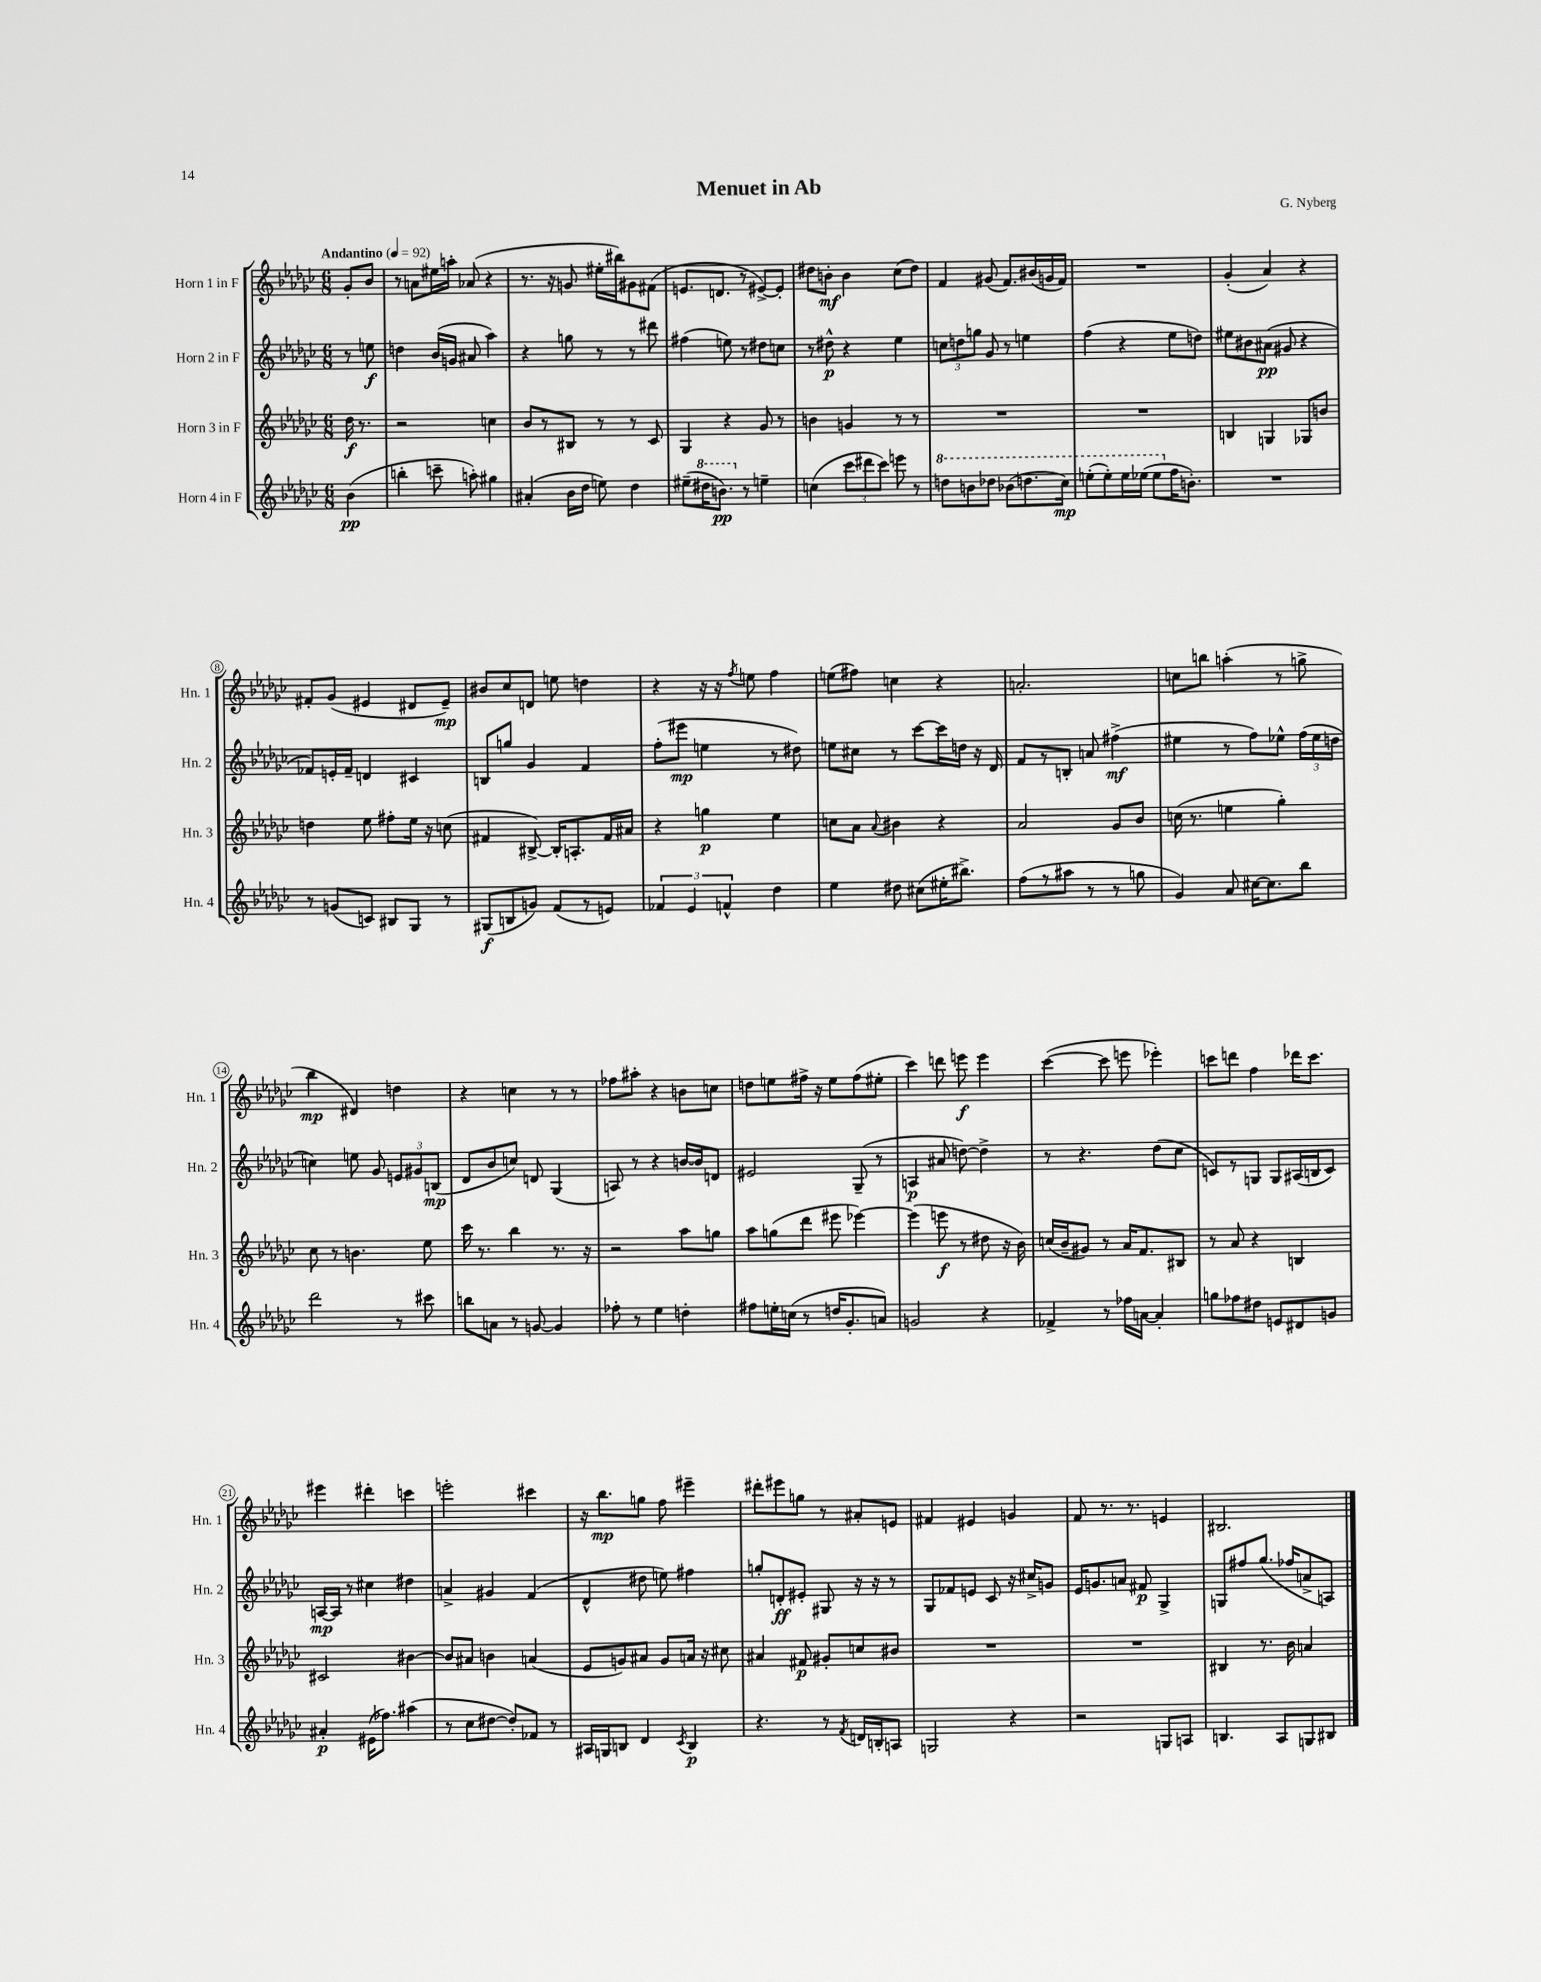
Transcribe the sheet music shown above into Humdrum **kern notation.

**kern	**kern	**kern	**kern
*staff4	*staff3	*staff2	*staff1
*clefG2	*clefG2	*clefG2	*clefG2
*k[b-e-a-d-g-c-]	*k[b-e-a-d-g-c-]	*k[b-e-a-d-g-c-]	*k[b-e-a-d-g-c-]
*M6/8	*M6/8	*M6/8	*M6/8
*MM92	*MM92	*MM92	*MM92
(4b-	16dd-	8r	8g-'
.	8.r	.	.
.	.	8ee	8b-
=	=	=	=
4bb'	2r	4dd	8r
.	.	.	8a
8ccc~	.	(16b-	16ee#
.	.	16g	16aa'
8aa')	.	8a#	(8a-
4gg#	4cc	4aa-)	4r
=	=	=	=
(4a#'	8b-	4r	8.r
.	8r	.	.
.	.	.	16r
16b-	8B#	8gg	8g
16dd-	.	.	.
8ee)	8r	8r	16ee#'
.	.	.	16bb#)
4dd-	8r	8r	8g#
.	8c-	8ddd#	(8f#
=	=	=	=
(8ee#~	4G-	(4ff#	8.e
16ddd#	.	.	.
8.bb)	.	.	8.d
.	4r	8ee)	.
8r	.	8r	8r
4ee~	8g-	8dd#	[8e#^)
.	8r	8cc	8e#']
=	=	=	=
(4cc	4b	8r	8dd#
.	.	8dd#^^	8b'
12ccc-	4g	4r	4b
12ddd#	.	.	.
12ccc-)	.	.	.
8eee	8r	4ee-	(8cc-
8r	8r	.	8dd#)
=	=	=	=
8ddd	2.r	12cc	4f
.	.	12dd	.
8bb	.	.	.
.	.	12gg	.
8ddd-	.	8g-	(8g#
(8bb-	.	8r	8.f)
8.ddd	.	4ee	.
.	.	.	(16b#
.	.	.	16g
16ccc-)	.	.	16f)
=	=	=	=
(8eee'	2.r	(4ff	2.r
8eee')	.	.	.
16eee	.	4r	.
(16eee-	.	.	.
8eee-	.	.	.
16ff	.	8ee-	.
8.b')	.	.	.
.	.	8dd)	.
=	=	=	=
2.r	4B	8ee#	(4g-'
.	.	8b#	.
.	4G	(8a#	4a-)
.	.	8g#	.
.	8G-	4r	4r
.	8b	.	.
=	=	=	=
8r	4dd	8f-)	8f#'
(8g	.	16e'	(8g-
.	.	16f-~	.
8c)	8ee-	4d	4e#
8B#	8ff#'	.	.
8G-	16ee-	4c#	8d#
.	16r	.	.
8r	(8cc	.	8e#~)
=	=	=	=
(8G#	4f#	8B	8b#
8B	.	8gg	8cc-
8g)	[8B#^)	4g-	8d
(8f	16B#']	.	8ee
.	8.A'	.	.
8r	.	4f	4dd
8e)	16f#	.	.
.	16a#	.	.
=	=	=	=
6f-	4r	(8ff'	4r
.	.	8eee#	.
6e-	.	.	.
.	4gg	4ee	16r
.	.	.	16r
6f^^	.	.	.
.	.	.	8qff
.	.	.	8ee
4dd-	4ee-	8r	4ff
.	.	8dd#)	.
=	=	=	=
4ee-	8cc	8ee	(8ee
.	8a-	8cc#	8ff#)
.	8qqa-	.	.
8dd#	4b#	8r	4cc
(8cc#	.	[8ccc-	.
16ee#'	4r	16ccc-]	4r
8.bb#^)	.	16dd	.
.	.	16r	.
.	.	16d-	.
=	=	=	=
(8ff	2a-	8f	2.a'
8r	.	8r	.
8aa#	.	8B'	.
8r	.	8a	.
8r	8g-	(4ff#^	.
8gg	8b-	.	.
=	=	=	=
4g-)	(16cc	4ee#	8cc
.	8.r	.	.
.	.	.	8bb
8a-	4ee	8r	(4aa'
[16cc#	.	8ff)	.
8.cc#]	.	.	.
.	4gg-')	8ee-^^	8r
8bb-	.	(24ff	8gg^
.	.	24ee-	.
.	.	24dd	.
=	=	=	=
2ddd-	8cc-	4cc)	4bb-
.	8r	.	.
.	4.b	8ee	4d#)
.	.	8g-	.
8r	.	12e	4dd
.	.	12g#	.
8ccc#	8ee-	.	.
.	.	(12B	.
=	=	=	=
8bb	16ccc-	8d-	4r
.	8.r	.	.
8a	.	8b-	.
8r	4bb-	8cc)	4cc
[8g	.	8d	.
4g]	8.r	(4G-	8r
.	.	.	8r
.	16r	.	.
=	=	=	=
8ff-'	2r	8A)	8ff-
8r	.	8r	8aa#'
4ee-	.	4r	4r
4dd'	8aa-	[16b	8b
.	.	16b]	.
.	8gg	8d	8cc
=	=	=	=
8ff#	8aa-	2e#	8dd
16ee'	(8gg	.	8ee
(16cc	.	.	.
8r	8ddd-	.	16ff#^
.	.	.	16r
16dd	8eee#	.	8ee
8.g-'	.	.	.
.	[4eee-)	(8G-~	(8ff#
8a)	.	8r	8ee#'
=	=	=	=
2g	(4eee-]	4A	4ccc-)
.	8eee	8a#	8ddd
.	8r	[8dd)	8eee
4r	8dd#	4dd^]	4eee
.	16r	.	.
.	16b-)	.	.
=	=	=	=
4f-^	(16cc	8r	([4ccc-
.	16b-~	.	.
.	8g#)	4.r	.
8r	8r	.	8ccc-]
16ff-	16a-	.	8eee
[16a	8.f	.	.
4a']	.	(8dd-	4eee-')
.	8B#	8cc-	.
=	=	=	=
8gg	8r	8c)	8ccc
8ff-	8a-	8r	8ddd
8dd#	4r	8G	4ff
8e	.	8G	.
8d#	4B	(16A#	16ddd-
.	.	16B	8.ccc
8g	.	8c)	.
=	=	=	=
4a#'	2c#	[16A	4eee#
.	.	16A]	.
.	.	8r	.
(16e#	.	4cc#	4ddd#'
8.ff-)	.	.	.
(4aa#	[4b#	4dd#	4ccc
=	=	=	=
8r	8b#]	4a^	2eee'
8cc-	8a#	.	.
[8dd#	4b	4g#	.
8dd#'])	.	.	.
8f-	(4a	(4f	4ccc#
8r	.	.	.
=	=	=	=
16A#	8e-	4d-^^	16r
16G	.	.	8.bb-
8B	8g)	.	.
4d-	8a#	8dd#	8gg
.	8g	8ee)	8ff
8qc-	.	.	.
4B	16a	4ff#	4eee#~
.	16r	.	.
.	8cc#	.	.
=	=	=	=
4.r	4a#	8gg'	8ddd#'
.	.	8d'	8eee#
.	8f#	8e#'	8gg
8r	8g#'	8G#	8r
8qf	.	.	.
16d	8cc	16r	8a#'
16B'	.	16r	.
8A	8b#	8r	8e
=	=	=	=
2G	2.r	8G-	4f#
.	.	8f-	.
.	.	8e	4e#
.	.	8c-	.
4r	.	16r	4g
.	.	16cc#^	.
.	.	8g	.
=	=	=	=
2r	2.r	16e-	8f
.	.	8.g	.
.	.	.	8.r
.	.	8a	.
.	.	.	8.r
.	.	8f#	.
8G	.	4G-^	4e
8A	.	.	.
=	=	=	=
4.B	4B#	8G	2.B#
.	.	8ff#	.
.	8.r	(8.gg-	.
8A-	.	.	.
.	16b-	16ff-	.
8G	4a	8a^	.
8B#	.	8A)	.
==	==	==	==
*-	*-	*-	*-
